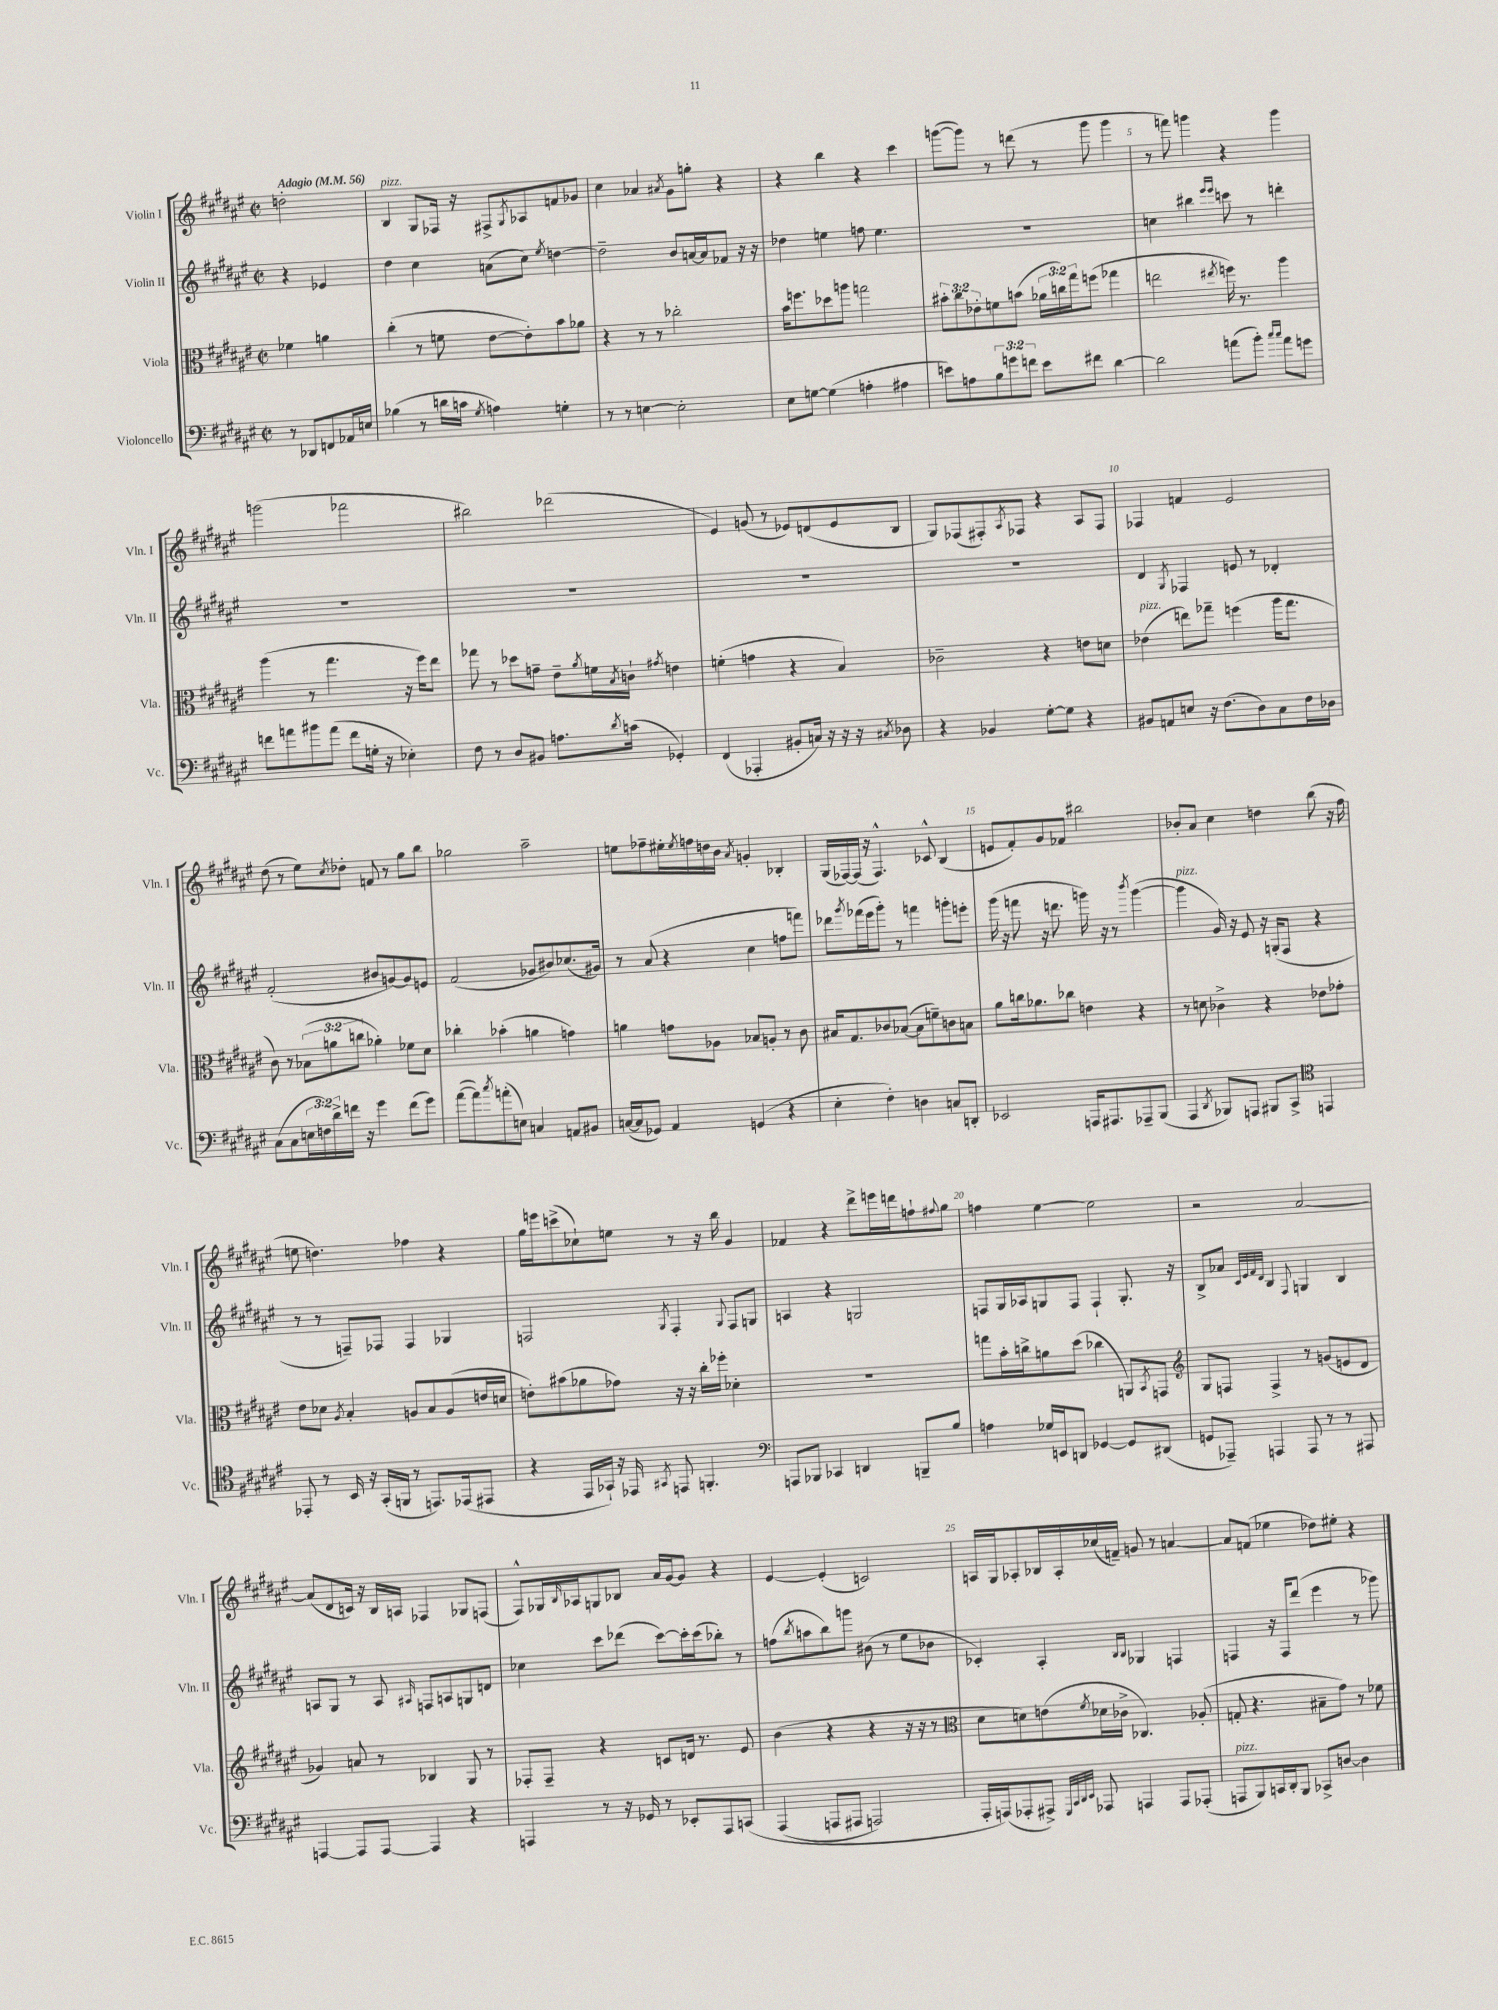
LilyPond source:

<<
\new StaffGroup <<
\new Staff = "s0" \with { instrumentName = "Violin I" shortInstrumentName = "Vln. I" } {
    \clef treble \key fis \major \defaultTimeSignature \time 2/2 \partial 2 \tempo "Adagio" 4 = 56
    d''2-. |
    b4^\markup { \italic "pizz." } gis8 fes16 r16 fis8-> \acciaccatura { gis8 } aes8 f'8 ges'8 |
    cis''4 aes'4 \acciaccatura { ais'8 } gis'8 g''8-. r4 |
    r4 b''4 r4 cis'''4 |
    g'''8~( g'''8) r8 d'''8( r8 g'''8 g'''4 |
    r8 f'''8) g'''4 r4 g'''4 |
    g'''2( fes'''2 |
    bis''2) des'''2( |
    eis'4) g'8( r8 ees'8) d'8( ees'8 b8 |
    gis8) fes8( fis8-.) \acciaccatura { ais8 } fes8 r4 ais8 fes8 |
    fes4 f'4 eis'2 |
    dis''8( r8 eis''8) \acciaccatura { cis''8 } des''8-. f'8 r8 gis''8 b''8 |
    ges''2 ais''2-- |
    e''8 fes''8-- eis''16-. \acciaccatura { eis''8 } f''16 d''16 b'16 \acciaccatura { ais'8 } g'4-. bes4-. |
    gis16( fes16~) fes16( r16 fes4.-^) ces'8-^ b4( |
    e'8 fis'8-.) gis'8 fes'8 bis''2 |
    bes'8-. ais'8 cis''4 d''4 b''8( r16 fis''16 |
    e''8 d''4.) fes''4 r4 |
    gis''16 e'''16 c'''8->( ces''8-!) e''8 r8 r16 b''16 gis'4 |
    fes'4 r4 dis'''8-> e'''16 d'''16 f''8-! \appoggiatura { fis''8 } gis''8 |
    f''4 eis''4~ eis''2 |
    r2 ais'2~ |
    ais'8( dis'8 c'16) r16 b16 a16 fes4 ges8 f8( |
    fis8-^) ges16 \grace { b16 } aes16 g8 bes8 ais'16 gis'16~ gis'8 r4 |
    eis'4~ eis'4-.( c'2) |
    a16 gis16 aes8-. bes16 aes16-. ces''16( f'16--) g'8 r8 a'4~ |
    a'8 f'8( ees''4 des''8) eis''8-. r4 \bar "|." |
}
\new Staff = "s1" \with { instrumentName = "Violin II" shortInstrumentName = "Vln. II" } {
    \clef treble \key fis \major \defaultTimeSignature \time 2/2 \partial 2
    r4 ees'4 |
    dis''4 cis''4 a'8( cis''8) \acciaccatura { eis''8 } d''4~ |
    d''2-- b'8 a'16~ a'16 fes'8 r16 r16 |
    des''4 e''4 f''8 e''4. |
    R1 |
    c''4 bis''4 \grace { eis'''16 eis'''16 } c'''8 r8 d'''4-. |
    R1 |
    R1 |
    R1 |
    R1 |
    dis'4 \acciaccatura { gis8 } fes4 e'8 r8 des'4-. |
    fis'2-.( bis'8 g'8~) g'8 e'8 |
    fis'2( ges'8 bis'8) ces''8.( gis'16) |
    r8 ais'8( r4 cis''4 f''8 f'''8) |
    des'''8 \acciaccatura { gis'''8 } fes'''16( eis'''16 gis'''8-.) r8 f'''4 g'''8-. e'''8-. |
    gis'''16( r16 f'''8 r16 d'''8. g'''16) r16 r8 \acciaccatura { b'''8 } g'''4~( |
    g'''4^\markup { \italic "pizz." } gis'16) r16 eis'8 r16 g16-.( fis8 r4 |
    r8 r8 f8--) fes8 fes4 ges4 |
    f2 \acciaccatura { gis8 } f4-. \appoggiatura { gis8 } f8 g8 |
    a4 r4 g2 |
    f8 gis16 aes16 g8 f8 f4-! g8.-. r16 |
    b8-> aes'8 \grace { cis'32 eis'32 fis'32 dis'32 } b4 \appoggiatura { fis8 } g4 b4 |
    a8 gis8 r8 a8 \grace { ais16 } f8 a8 g8 d'8 |
    ces''4 cis'''8 des'''8( cis'''8~) cis'''16-. cis'''16( bes''8-.) r8 |
    f''8( \acciaccatura { b''8 } a''8 b''8) g'''8 bis'8( r8 eis''8 bes'8 |
    ces'4-.) ais4-. \grace { b16 b16 } ges4 f4 |
    f4 r16 f16 dis'''8( eis'''4 r8 ges'''8) \bar "|." |
}
\new Staff = "s2" \with { instrumentName = "Viola" shortInstrumentName = "Vla." } {
    \clef alto \key fis \major \defaultTimeSignature \time 2/2 \override Staff.TupletNumber.text = #tuplet-number::calc-fraction-text \partial 2
    fes'4 a'4 |
    cis''4-.( r8 f'8 eis'8~ eis'8-.) b'8 aes'8 |
    r4 r8 r8 ces''2-. |
    b'16 f''8. des''8 a''8 g''2 |
    \tuplet 3/2 { bis'8-. cis''8 ees'8-. } f'8 b'8( \tuplet 3/2 { aes'16 c''16) gis''16 } f''8( ges''4 |
    e''2 \acciaccatura { eis''8 } f''16) r8. ais''4 |
    ais''4( r8 gis''4. r16 fis''16) eis''8 |
    ges''8 r8 des''8 g'8-- eis'8-- \acciaccatura { ais'8 } f'16 \acciaccatura { b8 } c'16-! \acciaccatura { gis'8 } e'4 |
    f'4-.( g'4 r4 b4) |
    ces'2-- r4 e'8 d'8 |
    ees'4^\markup { \italic "pizz." }( e''8) ges''8-- f''4( ais''16 ges''8. |
    cis'8) r8 \tuplet 3/2 { bes8( a'8 c''8 } aes'4-.) fes'8 dis'8 |
    ces''4-. bes'4-.( a'4 g'4) |
    a'4 g'8 aes8 bes8 a8-. r8 cis'8 |
    bis16 gis8. ces'8 bes8~( bes8 f'8--) c'8 b8 |
    ais'8 c''16 aes'8. ces''8 e'4 r4 |
    r8 d'8 ces'4-> r4 ees'8 ges'8-. |
    eis'8 des'8 \acciaccatura { ais8 } b4-. a8 b8 a8( e'16 d'16 |
    e'8-.) bis'8( aes'8 ges'8) r16 r16 cis''16-. fes''16-. des'4-. |
    R1 |
    g''8 b'16-. c''16-> a'8 dis''8( ces''4 a,8) \acciaccatura { b,8 } g,8 |
    \clef treble gis8 f8 f4-> r8 g'8( e'8 dis'8 |
    ges'4) a'8 r8 bes4 gis8 r8 |
    fes8-. fes8-- r4 c'8 d'16 r8. eis'8 |
    b'4( r4 r4 r16 r16 r8 |
    \clef alto dis'8 d'8) e'8( \acciaccatura { fis'8 } des'16 ces'16-> ces4.) aes8-.( |
    g8-. r4. bis8-- gis'8) r8 fes'8 \bar "|." |
}
\new Staff = "s3" \with { instrumentName = "Violoncello" shortInstrumentName = "Vc." } {
    \clef bass \key fis \major \defaultTimeSignature \time 2/2 \override Staff.TupletNumber.text = #tuplet-number::calc-fraction-text \partial 2
    r8 des,8 f,8 aes,16 e16 |
    bes4( r8 d'16 c'16 \acciaccatura { gis8 } a4) g4-. |
    r8 r8 e4~ e2-. |
    eis8 g8~ g4( a4-. ais4 |
    e'8) a8 \tuplet 3/2 { b8 g'8 f'8 } e'8 fis'8 dis'4~ |
    dis'2 a'8( b'8-.) \grace { cis''16 cis''16 } a'8 g'8 |
    f'8 a'8 bis'8 a'8( f'8 g16-. r16 ees4-.) |
    fis8 r8 dis8 bis,8 a8. \acciaccatura { dis'8 } c'16( ges,4-.) |
    fis,4( aes,,4-. bis,8-. c16) r16 r16 r16 \acciaccatura { cis8 } des8 |
    r4 bes,4 gis8~-. gis8 r4 |
    bis,8 a,8 e8 r16 fis8.( dis8) cis8 fis16 des16 |
    cis8( cis8 \tuplet 3/2 { e16 f16) dis'16-> } f'16 r16 gis'4 f'8( gis'8) |
    ais'8~( ais'8) \acciaccatura { cis''8 } a'8-.( e8) c4 a,8 bis,8 |
    c16~( c16 ges,8) ais,4 g,4( r4 |
    eis4-. fis4-.) d4 c8 d,8-. |
    ees,2 a,,16 ais,,8. aes,,8-- b,,8( |
    ais,,4 \acciaccatura { dis,8 } bes,,8) a,,8 bis,,8 cis,8-> \clef tenor e,4 |
    ees,8-. r8 b,16 r16 gis,16-.( f,16 r8 e,8.) ees,16( eis,8 |
    r4 eis,16 ges,16-!) r16 ees,16 \acciaccatura { gis,8 } e,8 f,4.-. |
    \clef bass a,,8 bes,,8 ces,4 d,4 b,,8-- b8 |
    a4 ges16 e,16 d,8 ges,4~ ges,8 dis,8( |
    g,8 aes,,8--) a,,4 a,,8 r8 r8 ais,,8 |
    a,,4~ a,,8 a,,8~ a,,4 r4 |
    a,,4 r8 r16 ges,16 r8 ees,8-. a,,8 c,8\( |
    ais,,4( a,,8 ais,,8 a,,2) |
    ais,,16-. a,,16(\) aes,,8-. ais,,8->) \grace { gis,,32 cis,32 dis,32 eis,32 } aes,,8 a,,4 a,,8 aes,,8-.( |
    a,,8^\markup { \italic "pizz." } b,,8) c,16 dis,16-. b,,8 ces,8-> d8~ d4 \bar "|." |
}
>>
>>
\layout { \context { \Score \override BarNumber.break-visibility = ##(#f #t #t) barNumberVisibility = #(every-nth-bar-number-visible 5) } }
